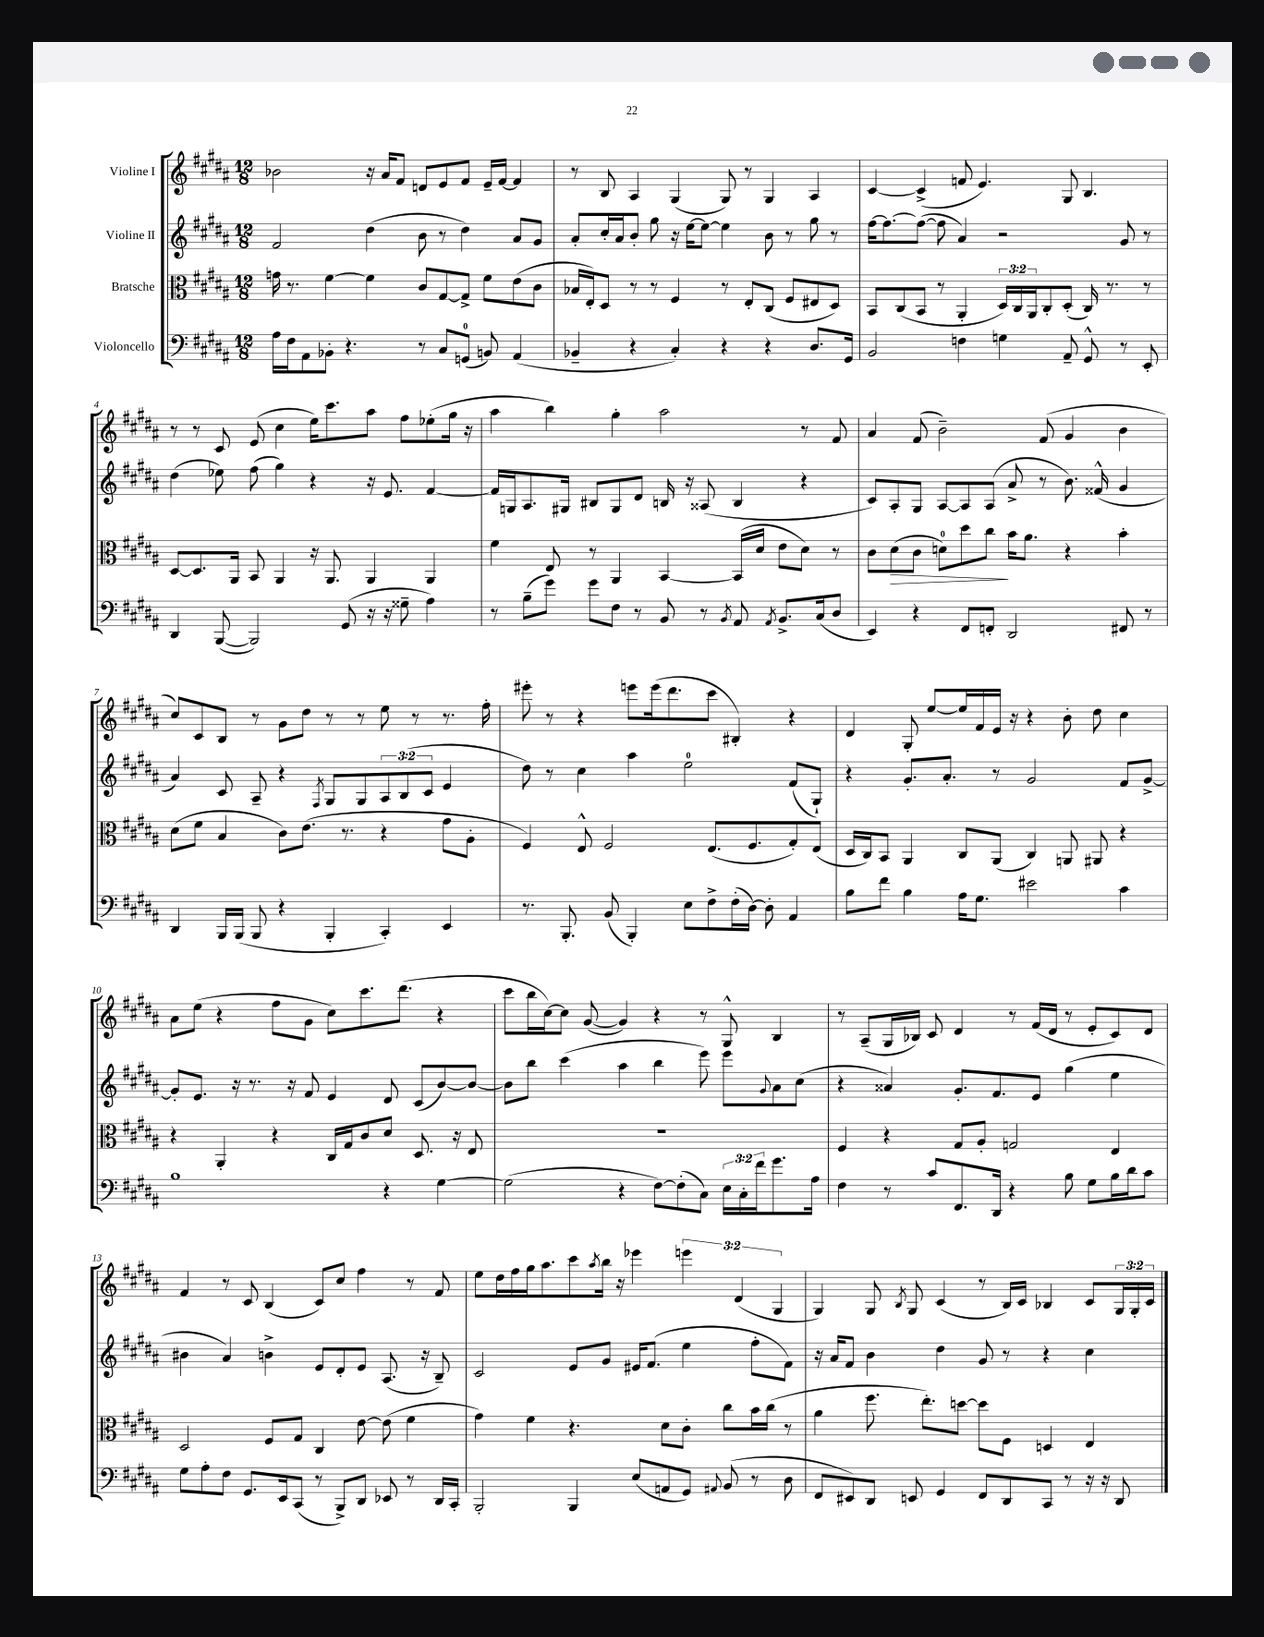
<<
\new StaffGroup <<
\new Staff = "s0" \with { instrumentName = "Violine I" } {
    \clef treble \key b \major \numericTimeSignature \time 12/8 \override Staff.TupletNumber.text = #tuplet-number::calc-fraction-text
    bes'2 r16 ais'16 fis'8 d'8 e'8 fis'8 e'16-- fis'16~ fis'4 |
    r8 b8 ais4 gis4( gis8) r8 gis4 ais4 |
    cis'4~ cis'4->( f'8 e'4.) gis8 b4. |
    r8 r8 cis'8 e'8( cis''4 e''16) cis'''8. ais''8 fis''8 ees''8-.( gis''16 r16 |
    ais''4 b''4) gis''4-. ais''2 r8 fis'8 |
    ais'4 fis'8( b'2--) fis'8( gis'4 b'4 |
    cis''8) cis'8 b8 r8 gis'8 dis''8 r8 r8 e''8 r8 r8. fis''16-. |
    eis'''8-. r8 r4 e'''8 e'''16( dis'''8. cis'''8 bis4-.) r4 |
    dis'4 gis8-. e''8~ e''16 fis'16 e'16 r16 r4 b'8-. dis''8 cis''4 |
    ais'8 e''8( r4 fis''8 gis'8 cis''8) cis'''8. dis'''8.( r4 |
    cis'''8 b''16 cis''16~) cis''8 gis'8~( gis'4) r4 r8 gis8-^ b4 |
    r8 ais8--( gis16 bes16) cis'8 dis'4 r8 fis'16( dis'16 r8 e'8-. cis'8) dis'8 |
    fis'4 r8 cis'8 b4( cis'8) cis''8 fis''4 r8 fis'8 |
    e''8 dis''16 fis''16 gis''16 ais''8. cis'''8 \acciaccatura { ais''8 } b''16 r16 ees'''4 \tuplet 3/2 { e'''4 dis'4( gis4 } |
    gis4) gis8 \acciaccatura { b8 } gis8 cis'4( r8 b16) cis'16 bes4 cis'8 \tuplet 3/2 { gis16 gis16-. cis'16 } \bar "|." |
}
\new Staff = "s1" \with { instrumentName = "Violine II" } {
    \clef treble \key b \major \numericTimeSignature \time 12/8 \override Staff.TupletNumber.text = #tuplet-number::calc-fraction-text
    fis'2 dis''4( b'8 r8 dis''4) ais'8 gis'8 |
    ais'8-. cis''16-. ais'16 b'8-. gis''8 r16 e''16~ e''8~ e''4 b'8 r8 gis''8 r8 |
    fis''16~ fis''8.~ fis''8~( fis''8 ais'4) r2 gis'8 r8 |
    dis''4( ees''8) fis''8( gis''4) r4 r16 e'8. fis'4~ |
    fis'16 g16 ais8. gis16 bis8 gis8 dis'8 b16 r16 aisis8( b4 r4 |
    cis'8) ais8-. gis8 ais8~ ais8 ais8( ais'8-> r8 b'8.) fisis'16-^( gis'4 |
    ais'4) cis'8 ais8-- r4 \acciaccatura { fis8 } gis8 gis8 \tuplet 3/2 { ais8 b8( cis'8 } e'4 |
    dis''8) r8 cis''4 ais''4 e''2-0 fis'8( gis8-!) |
    r4 gis'8.-. ais'8.-. r8 gis'2 fis'8 gis'8~-> |
    gis'8-. e'8. r16 r8. r16 fis'8 e'4 dis'8 cis'8( b'8~) b'8~ |
    b'8 b''8 cis'''4( ais''4 b''4 e'''8) e'''8 \appoggiatura { gis'8 } ais'8 cis''8( |
    r4 aisis'4) gis'8.-. fis'8. e'8 gis''4( e''4 |
    bis'4 ais'4) b'4-> e'8 dis'8-. e'8 ais8.( r16 b8--) |
    cis'2 e'8 gis'8 eis'16 fis'8.( e''4 fis''8-. fis'8) |
    r16 ais'16 fis'8 b'4 dis''4 gis'8 r8 r4 cis''4 \bar "|." |
}
\new Staff = "s2" \with { instrumentName = "Bratsche" } {
    \clef alto \key b \major \numericTimeSignature \time 12/8 \override Staff.TupletNumber.text = #tuplet-number::calc-fraction-text
    g'16 r8. fis'4~ fis'4 cis'8 gis8~ gis8-> fis'8 e'8( cis'8 |
    bes16 e16-.) dis8 r8 r8 fis4 r8 e8-. cis8( fis8 eis8 dis8) |
    b,8 cis8( b,8 r8 ais,4-. \tuplet 3/2 { dis16) cis16 ais,16 } cis8-. dis8-.( cis16) r8. r8 |
    dis8~ dis8. ais,16 b,8 ais,4 r16 ais,8. ais,4 ais,4 |
    fis'4 e8 r8 ais,4 b,4~ b,16( dis'16 e'8 dis'8) r8 |
    cis'8 dis'8\>( cis'8 d'8-0) dis''8 cis''8\! b'16 ais'8. r4 b'4-. |
    dis'8( fis'8 b4 cis'8) e'8.( r8. r4 gis'8 ais8-. |
    fis4) e8-^ fis2 e8.( fis8. gis8-.) e8( |
    dis16 cis16) b,8 ais,4 cis8 ais,8( cis4) a,8 ais,8 r4 |
    r4 ais,4-. r4 cis16 gis16 cis'8 dis'8 dis8. r16 e8 |
    R1. |
    fis4 r4 gis8 ais8-. g2 e4 |
    dis2 fis8 gis8 cis4 e'8~ e'8( fis'4 |
    gis'4) fis'4 r4. dis'8 cis'8-. cis''8 b'16 cis''16( r8 |
    ais'4 fis''8. e''8.-.) d''8~ d''8 fis8 d4 e4 \bar "|." |
}
\new Staff = "s3" \with { instrumentName = "Violoncello" } {
    \clef bass \key b \major \numericTimeSignature \time 12/8 \override Staff.TupletNumber.text = #tuplet-number::calc-fraction-text
    ais16 fis16 ais,8 bes,8-. r4. r8 cis8 g,8-0( b,8) ais,4( |
    bes,4-- r4 cis4-.) r4 r4 dis8. gis,16 |
    b,2 f4 g4 ais,8-- gis,8-^ r8 e,8-. |
    dis,4 b,,8~( b,,2) gis,8( r16 r16 gisis8-- ais4) |
    r8 b8--( gis'8) gis'8 fis8 r8 b,8 r8 \acciaccatura { b,8 } ais,8 \acciaccatura { ais,8 } b,8.-> cis16( dis8 |
    e,4) r4 fis,8 f,8-. dis,2 fis,8 r8 |
    dis,4 b,,16 b,,16( b,,8 r4 b,,4-. cis,4-.) e,4 |
    r8. b,,8.-. b,8( b,,4-.) e8 fis8-> fis16-.( dis16~) dis8-. ais,4 |
    b8 fis'8 b4 ais16 gis8. eis'2 cis'4 |
    b1 r4 gis4~ |
    gis2( r4 fis8~) fis8-.( cis8) \tuplet 3/2 { e16 cis16-. fis'16 } gis'8. ais16 |
    fis4 r8 cis'8 fis,8. dis,16 r4 b8 gis8 b16 dis'16 cis'8 |
    gis8 ais8-. fis8 gis,8. e,16 cis,8( r8 b,,8->) dis,8 ees,8 r8 dis,16 cis,16-. |
    b,,2-. b,,4 e8( a,8 gis,8) \appoggiatura { ais,8 } b,8( r8 dis8 |
    fis,8 eis,8) dis,8 e,8 gis,4 fis,8 dis,8 cis,8 r8 r16 r16 dis,8 \bar "|." |
}
>>
>>
